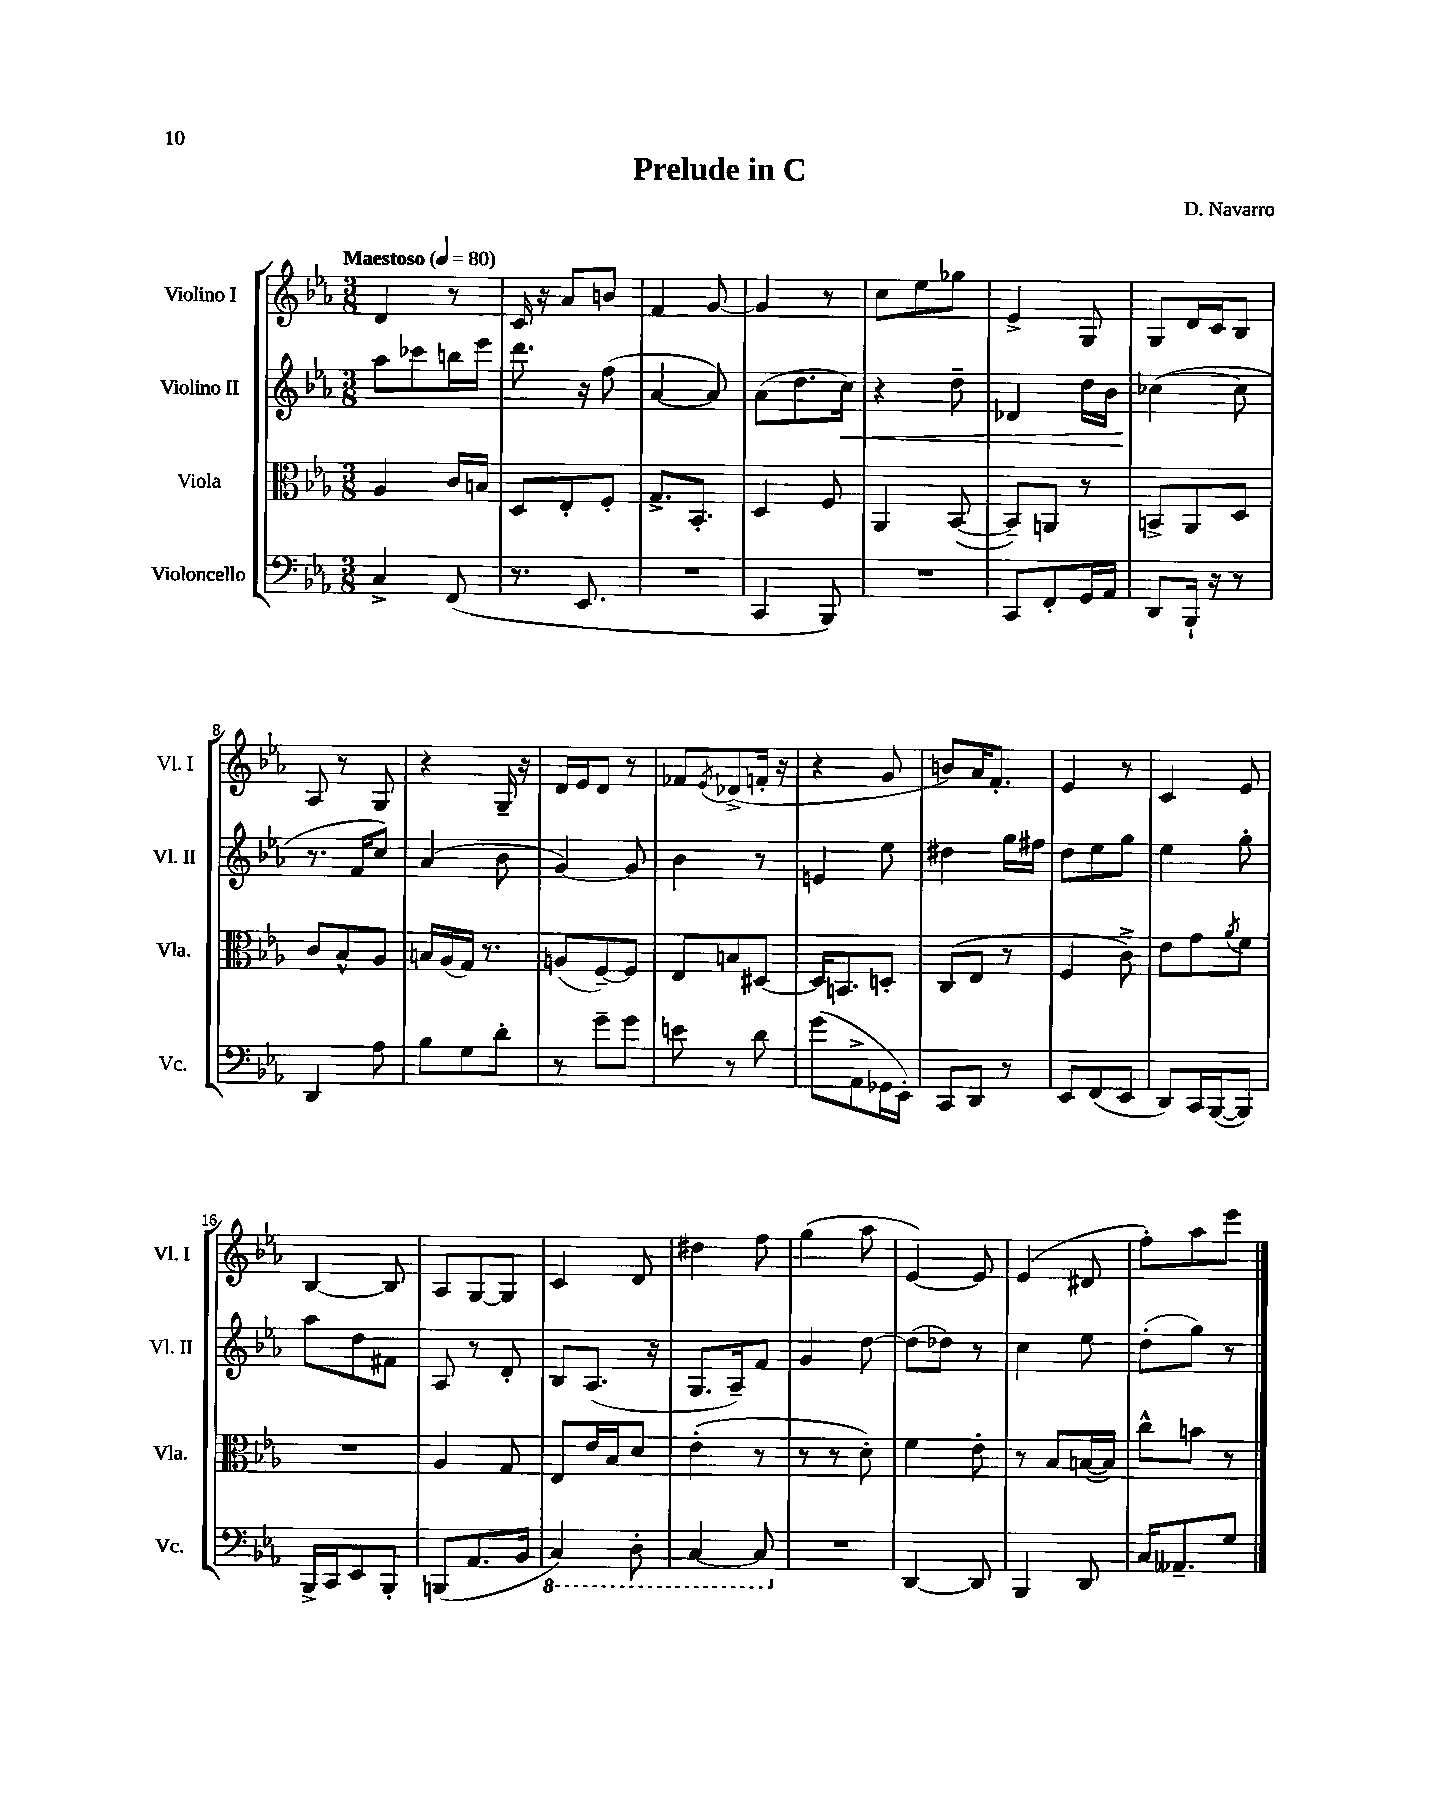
\header { title = "Prelude in C" composer = "D. Navarro" }
<<
\new StaffGroup <<
\new Staff = "s0" \with { instrumentName = "Violino I" shortInstrumentName = "Vl. I" } {
    \clef treble \key ees \major \numericTimeSignature \time 3/8 \tempo "Maestoso" 4 = 80
    d'4 r8 |
    c'16 r16 aes'8 b'8 |
    f'4 g'8~ |
    g'4 r8 |
    c''8 ees''8 ges''8 |
    ees'4-> g8 |
    g8 d'16 c'16 bes8 |
    aes8 r8 g8 |
    r4 g16-- r16 |
    d'16 ees'16 d'8 r8 |
    fes'8 \acciaccatura { ees'8 } des'8->( f'16-. r16 |
    r4 g'8 |
    b'8) aes'16 f'8.-. |
    ees'4 r8 |
    c'4 ees'8 |
    bes4~ bes8 |
    aes8 g8~ g8 |
    c'4 d'8 |
    dis''4 f''8 |
    g''4( aes''8 |
    ees'4~) ees'8 |
    ees'4( dis'8 |
    f''8-.) aes''8 ees'''8 \bar "|." |
}
\new Staff = "s1" \with { instrumentName = "Violino II" shortInstrumentName = "Vl. II" } {
    \clef treble \key ees \major \numericTimeSignature \time 3/8
    aes''8 ces'''8 b''16 ees'''16 |
    d'''8. r16 f''8( |
    aes'4~ aes'8) |
    aes'8( d''8. c''16\<) |
    r4 d''8-- |
    des'4 d''16 bes'16 |
    ces''4~\!( ces''8 |
    r8. f'16 c''8) |
    aes'4( bes'8 |
    g'4~) g'8 |
    bes'4 r8 |
    e'4 ees''8 |
    dis''4 g''16 fis''16 |
    d''8 ees''8 g''8 |
    ees''4 g''8-. |
    aes''8 d''8 fis'8 |
    aes8 r8 d'8-. |
    bes8 aes8.( r16 |
    g8. aes16--) f'8 |
    g'4 d''8~ |
    d''8( des''8) r8 |
    c''4 ees''8 |
    d''8-.( g''8) r8 \bar "|." |
}
\new Staff = "s2" \with { instrumentName = "Viola" shortInstrumentName = "Vla." } {
    \clef alto \key ees \major \numericTimeSignature \time 3/8
    aes4 c'16 b16 |
    d8 ees8-. f8-. |
    g8.-> bes,8.-. |
    d4 f8 |
    aes,4 bes,8~( |
    bes,8--) a,8 r8 |
    b,8-> aes,8 d8 |
    c'8 bes8-^ aes8 |
    b16 aes16( g16) r8. |
    a8( f8~--) f8 |
    ees8 b8 dis8~ |
    dis16 b,8. d8-. |
    c8( ees8 r8 |
    f4 c'8->) |
    ees'8 g'8 \acciaccatura { aes'8 } f'8 |
    R4. |
    aes4 g8 |
    ees8 ees'16 bes16 d'8 |
    ees'4-.( r8 |
    r8 r8 d'8-.) |
    f'4 ees'8-. |
    r8 bes8 b16~( b16) |
    c''8-^ b'8 r8 \bar "|." |
}
\new Staff = "s3" \with { instrumentName = "Violoncello" shortInstrumentName = "Vc." } {
    \clef bass \key ees \major \numericTimeSignature \time 3/8
    c4-> f,8( |
    r8. ees,8. |
    R4. |
    c,4 bes,,8) |
    R4. |
    c,8 f,8-. g,16 aes,16 |
    d,8 bes,,16-! r16 r8 |
    d,4 aes8 |
    bes8 g8 d'8-. |
    r8 g'8-- g'8 |
    e'8 r8 d'8 |
    g'8( aes,8-> ges,16 ees,16-.) |
    c,8 d,8 r8 |
    ees,8 f,8( ees,8 |
    d,8) c,16 bes,,16~( bes,,8) |
    bes,,16-> c,16 ees,8 bes,,8-. |
    b,,8( aes,8. bes,16 |
    \ottava #-1 c,4) d,8-. |
    c,4~ c,8 \ottava #0 |
    R4. |
    d,4~ d,8 |
    bes,,4 d,8 |
    c16 aeses,8.-- g8 \bar "|." |
}
>>
>>
